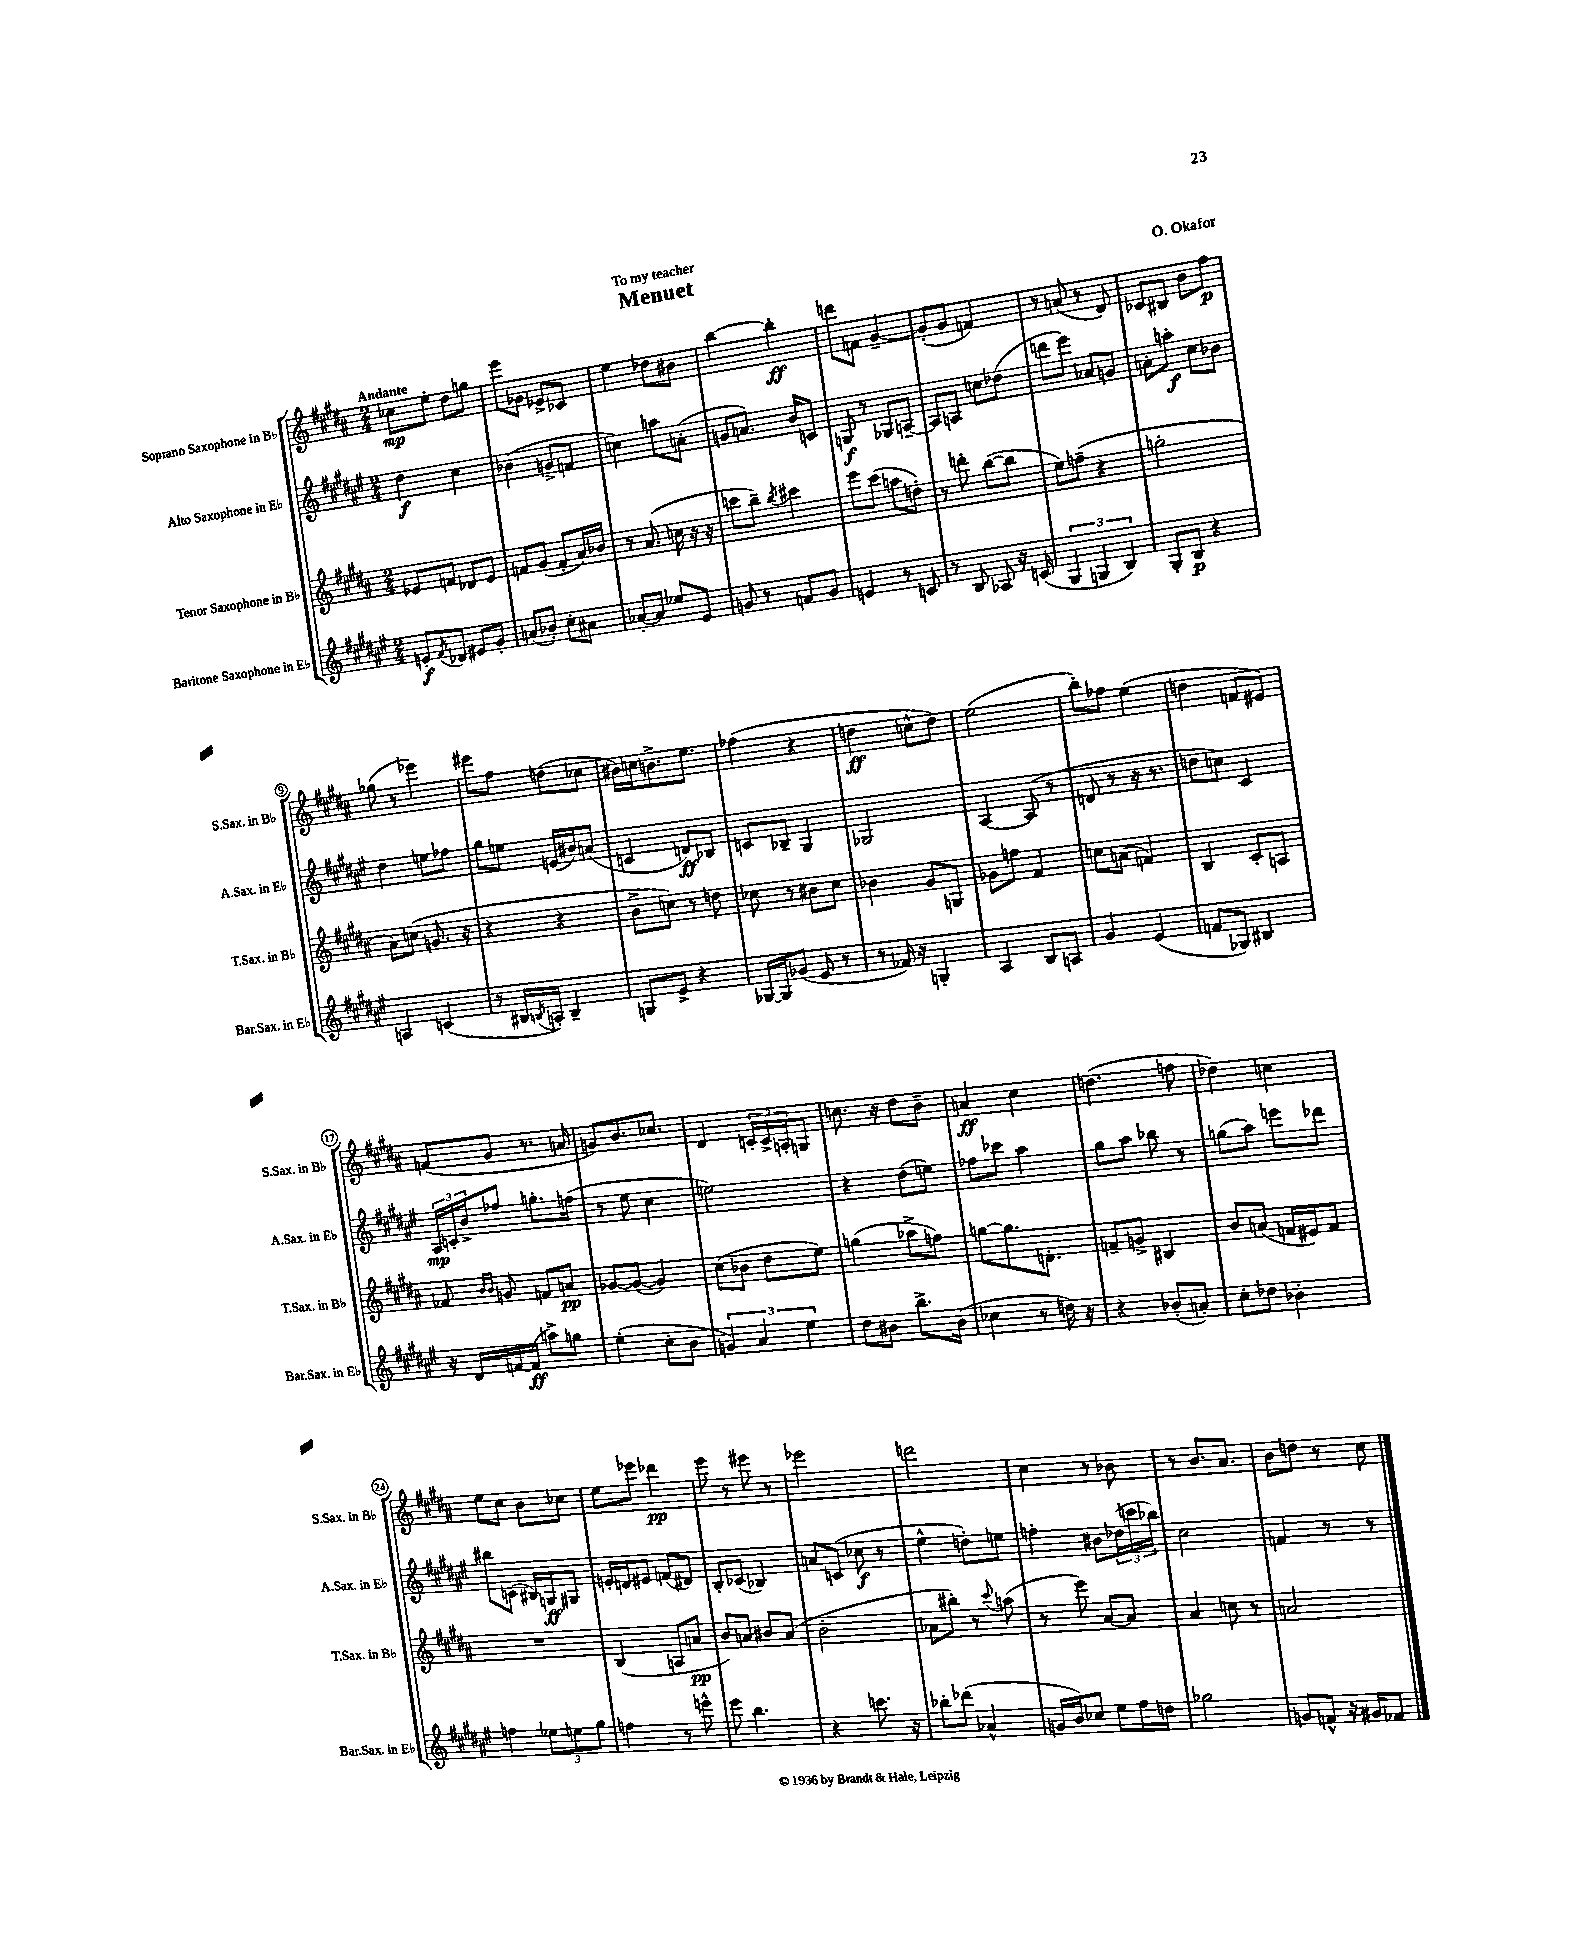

**kern	**kern	**kern	**kern
*staff4	*staff3	*staff2	*staff1
*clefG2	*clefG2	*clefG2	*clefG2
*k[f#c#g#d#a#e#]	*k[f#c#g#d#a#]	*k[f#c#g#d#a#e#]	*k[f#c#g#d#a#]
*M2/4	*M2/4	*M2/4	*M2/4
8e'	8e-	4dd#	8cc-
8qf#	.	.	.
8d-	8f	.	8ee'
8e#	8d-	4cc#	8dd#
8g#'	8e-	.	8gg
=	=	=	=
(8a	8f	(4b-	8eee
8b-')	(8g#	.	8g-
8cc#'	8f'	8g^	8e-^
8a#	16a#)	8f	8c-
.	16b-	.	.
=	=	=	=
[8a-'	8r	4cc)	4ee
8a-]	(8.a#	.	.
8ee-	.	8aa	8dd-
.	16cc	.	.
8e#	16r	(8a'	8b#
.	16r	.	.
=	=	=	=
8g	8ccc	8g	[4bb
8r	8bb~)	8.a)	.
.	8qbb	.	.
8f	4ccc#	.	4bb']
.	.	16b	.
8g	.	8c	.
=	=	=	=
4e	8eee	8G	8ddd
.	(8ccc#	8r	8f
8r	8aa	8G-	[4g#~
8c	8dd')	[8A~	.
=	=	=	=
8r	8r	8A]	(8g#']
8B	8ddd'	8A	8g#
8A-	([8bb	8cc	4f)
16r	8bb]	(8dd-	.
(16c	.	.	.
=	=	=	=
6G#	8ee)	8ddd	8r
.	(8ff~	8eee#)	(8a
6G	.	.	.
.	4r	8a-	8r
6B)	.	.	.
.	.	8g	8d#)
=	=	=	=
8G#'	2gg'	8a'	8c-
8B	.	8aa'	8B#
4r	.	8cc#	8b
.	.	8b-	8ff#
=	=	=	=
4A	8a#)	4dd#	(8gg-
.	(8cc	.	8r
(4c	8.g	8ee	4eee-)
.	.	8ff-	.
.	16r	.	.
=	=	=	=
8r	4r	8gg#	8eee#
16B#	.	8ee	8ff#
8qB	.	.	.
16A')	.	.	.
4B~	4r	(16e	(8dd
.	.	16b#)	.
.	.	(8a	8cc-
=	=	=	=
8G	8b^	4c	16b#)
.	.	.	16cc
8e#^	8cc)	.	8.b^
4r	8r	8d)	.
.	.	.	8.ee
.	8dd	8B-	.
=	=	=	=
[16G-	8cc-	8c	(4ff-
16G-]	.	.	.
(8g-	8r	8B-~	.
8e#	8b#	4G#	4r
8r	8cc-	.	.
=	=	=	=
8r	4b-	2G-	4dd
16f-)	.	.	.
16r	.	.	.
4G'	8g#	.	8cc^^
.	8G	.	8dd)
=	=	=	=
4A#	8g-	[4A#	(2ee
.	8ff	.	.
8B	4f#	(8A#]	.
8A	.	8r	.
=	=	=	=
4g#	8cc	8d	8bb')
.	(8a	8r	8ff-
(4e#	4f)	16r	(4ee
.	.	8.r	.
=	=	=	=
8f	4B	8dd	4dd
8G-)	.	8cc)	.
4B#	8c#'	4c#	8f
.	8A	.	8e#)
=	=	=	=
16r	8f-	24A#	(8f
.	.	24c'	.
16d#	.	.	.
.	.	24b^	.
.	16qqb	.	.
.	16qqb	.	.
[16f	8g	8ff-	8g#
(16f]	.	.	.
8aa^)	8f	8.gg'	8.r
8gg	8a	.	.
.	.	(16ff	16a
=	=	=	=
(4ee#'	[8g-	8r	8g)
.	(8g-_	8ee#	8.b
8cc#'	4g-])	4cc#	.
.	.	.	8.cc-
8b	.	.	.
=	=	=	=
6g)	(8cc#	2ee)	4d#
.	8b-	.	.
6a#	.	.	.
.	8dd#	.	24c'
.	.	.	24c^
6ee#	.	.	24A'
.	8ee)	.	8G
=	=	=	=
8dd#	(4gg	4r	8.cc
8b#	.	.	.
.	.	.	16r
8.bb^	8aa-^	(8dd#	8dd#
.	8ff)	8ee)	8b~
(16b#	.	.	.
=	=	=	=
4cc-	[8gg	8ff-	4a
.	8.gg]	8ccc-	.
8r	.	4aa#	4cc#
.	8.d'	.	.
16dd)	.	.	.
16r	.	.	.
=	=	=	=
4r	8f~	8gg#	(4.dd
.	8g^	8aa#	.
(8b-'	4B#	8bb-	.
8a')	.	8r	8ff
=	=	=	=
8cc#'	8b	(8gg	4dd-)
8dd-	(8a	8aa#)	.
4b-'	16f	8eee	4cc
.	16e#)	.	.
.	8f	8ddd-	.
=	=	=	=
4ff	2r	8bb#	8ee
.	.	(8c	8cc#
12ee-	.	16B#)	8b
.	.	16G	.
12ee	.	.	.
.	.	8G#	8cc-
12gg#	.	.	.
=	=	=	=
4ff	(4B	16e'	8ee
.	.	16d	.
.	.	8e#	8eee-
8r	8A	(8f	4ddd-
8eee^^	8a	8d#)	.
=	=	=	=
8eee#	8b)	8B'	8eee
4.bb	8a	(8c-	8r
.	8b#	4B-)	8eee#
.	(8a	.	8r
=	=	=	=
4r	2b'	8a	2eee-
.	.	(8c	.
8.ccc	.	8cc-	.
.	.	8r	.
16r	.	.	.
=	=	=	=
8bb-'	8a-	4ee#^^	2ddd
(8ddd-	8bb#')	.	.
4a-^^	8r	8dd')	.
.	8qqccc#	.	.
.	(8aa	8ee	.
=	=	=	=
16g	8r	4ff'	4cc#
16b)	.	.	.
8cc-	8eee)	.	.
8ee#	[8a#	8b#	8r
16ff#	8a#]	(24dd-	8b-
.	.	24ccc	.
16dd	.	.	.
.	.	24bb-)	.
=	=	=	=
2gg-	4a#	2cc#	8r
.	.	.	8.b
.	8cc	.	.
.	.	.	8.a#
.	8r	.	.
=	=	=	=
8g	2a	4f	8b
8f^^	.	.	8dd
16r	.	8r	8r
16g#	.	.	.
8f-	.	8r	8cc#
==	==	==	==
*-	*-	*-	*-
